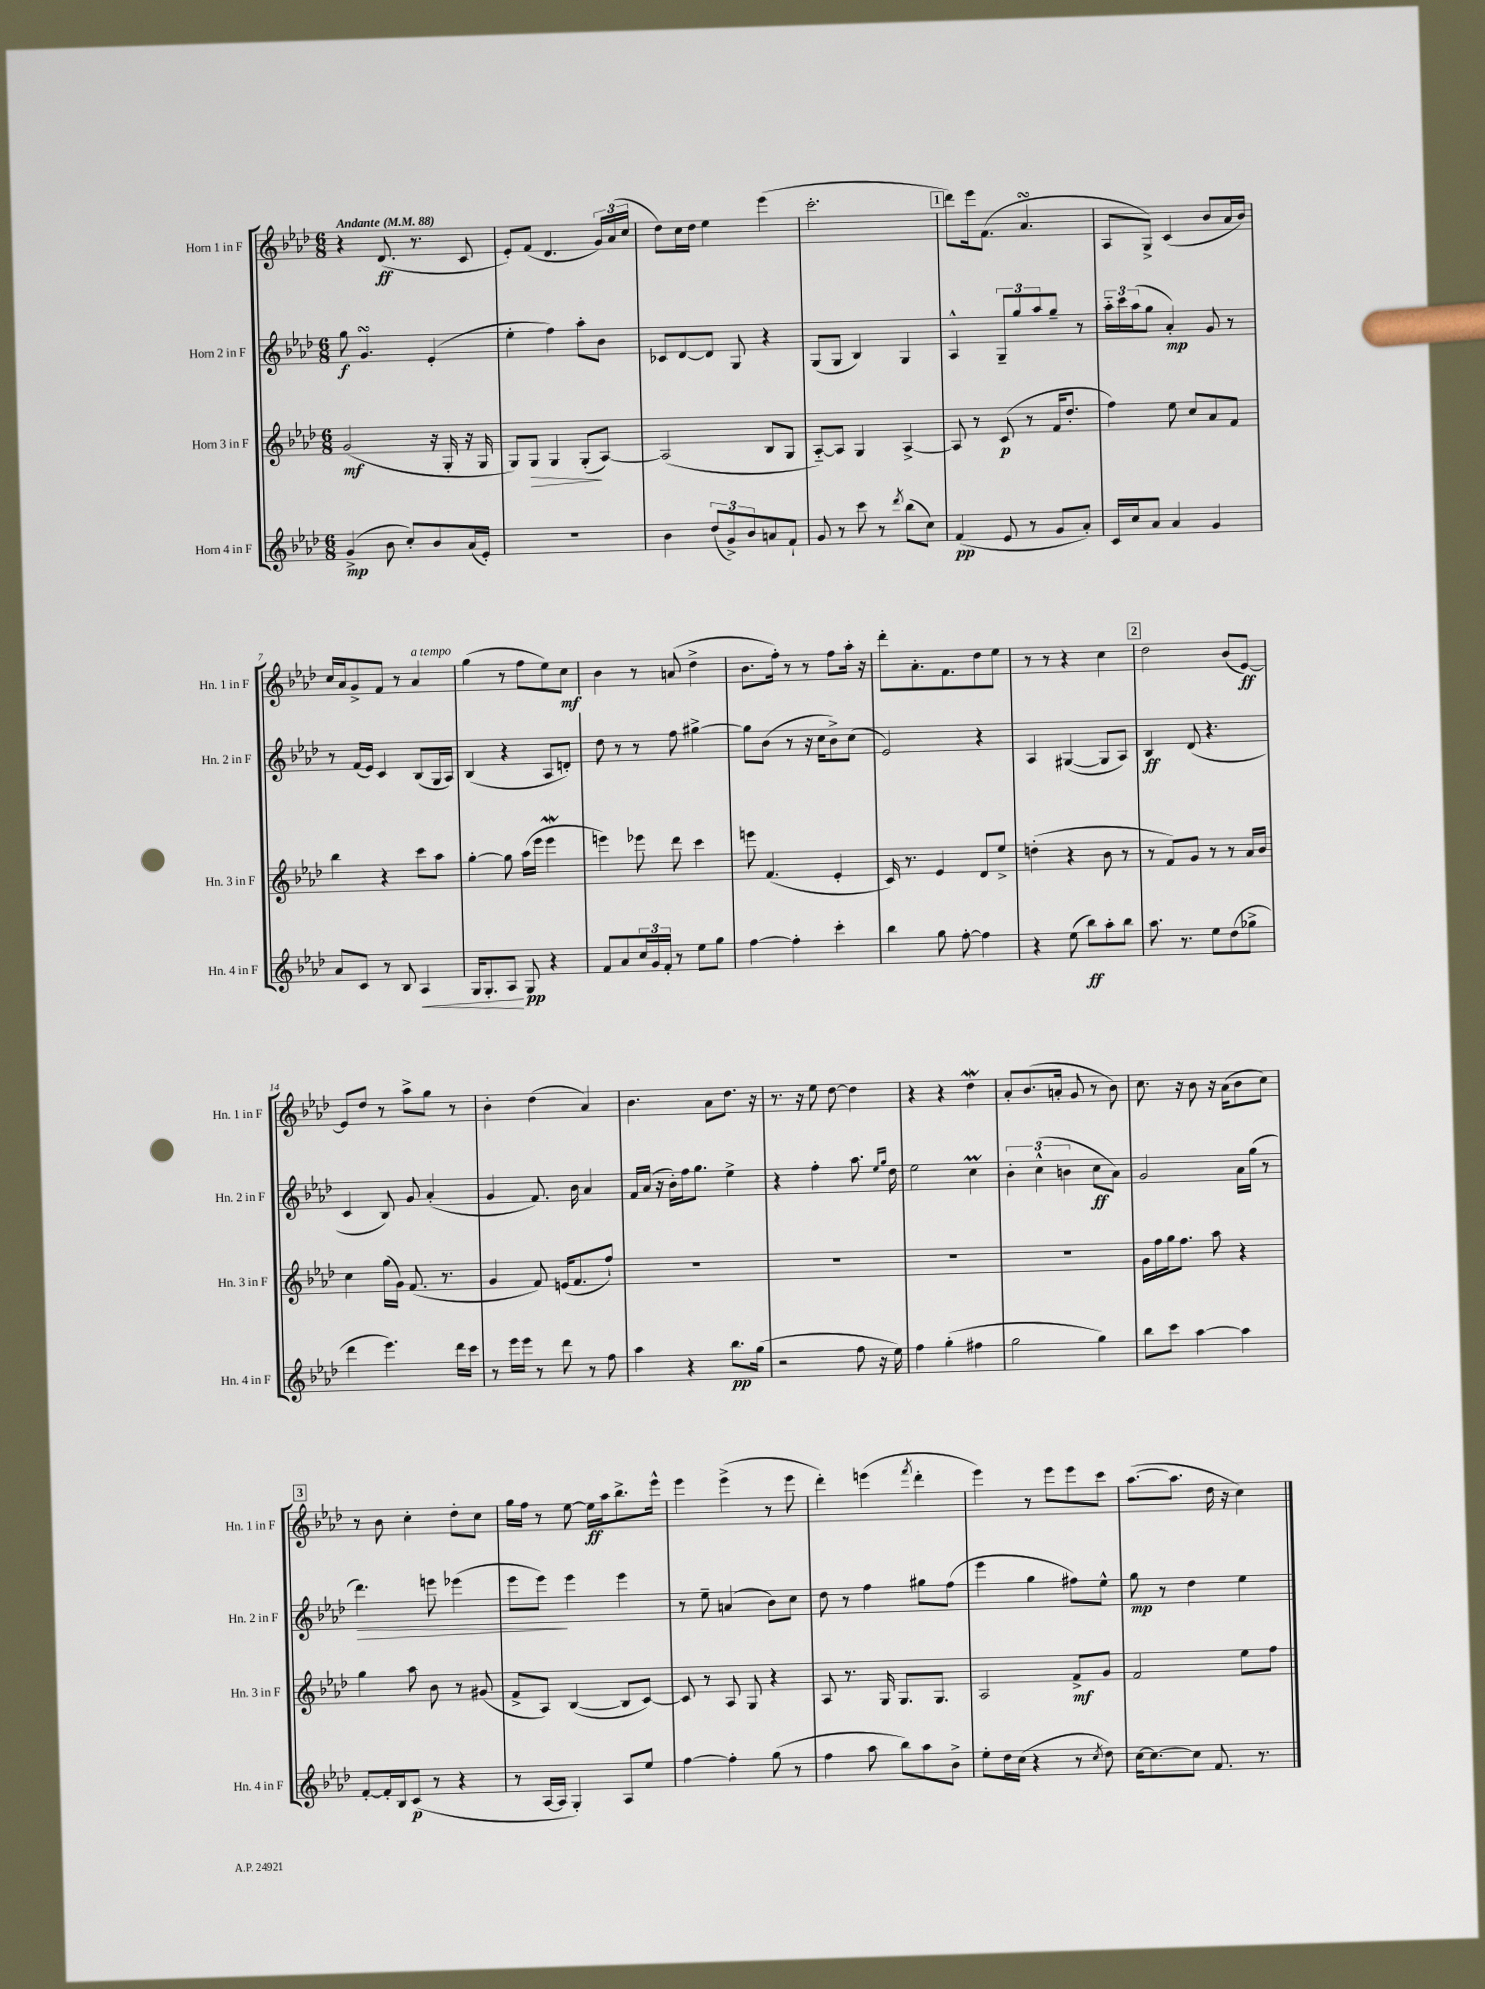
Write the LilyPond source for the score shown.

<<
\new StaffGroup <<
\new Staff = "s0" \with { instrumentName = "Horn 1 in F" shortInstrumentName = "Hn. 1 in F" } {
    \clef treble \key aes \major \numericTimeSignature \time 6/8 \tempo "Andante" 4 = 88
    r4 des'8.\ff( r8. c'8 |
    ees'8-.) f'8( des'4. \tuplet 3/2 { g'16) aes'16( c''16 } |
    des''8) c''16 des''16 ees''4 ees'''4( |
    c'''2.-. |
    \mark \markup { \box "1" } des'''8) ees'''16 f'8.( aes'4.\turn |
    aes8 g8->) c'4( bes'8 aes'16 bes'16) |
    c''16 aes'16 g'8-> f'8 r8 aes'4^\markup { \italic "a tempo" } |
    g''4( r8 f''8 ees''8) c''8\mf |
    bes'4 r8 a'8( des''4-> |
    bes'8. f''16-.) r8 r8 f''8 aes''16-. r16 |
    des'''8-. aes'8.-. f'8. des''8 ees''8 |
    r8 r8 r4 c''4 |
    \mark \markup { \box "2" } des''2 bes'8( ees'8~\ff) |
    ees'8 des''8 r8 aes''8-> g''8 r8 |
    bes'4-. des''4( aes'4) |
    bes'4. aes'8 des''8. r16 |
    r8. r16 ees''8 des''8~ des''4 |
    r4 r4 des''4\mordent |
    aes'8-. bes'8.( a'16-. g'8 r8 bes'8) |
    c''8. r16 bes'8 r16 aes'16( bes'8 c''8) |
    \mark \markup { \box "3" } r8 bes'8 c''4-. des''8-. c''8 |
    g''16 f''16 r8 ees''8~ ees''16\ff aes''16 bes''8.-> ees'''16-^ |
    ees'''4 ees'''4->( r8 ees'''8 |
    des'''4-.) e'''4( \acciaccatura { f'''8 } des'''4-. |
    ees'''4) r8 ees'''8 ees'''8 c'''8 |
    aes''8.~( aes''8. des''16 r16 c''4) \bar "|." |
}
\new Staff = "s1" \with { instrumentName = "Horn 2 in F" shortInstrumentName = "Hn. 2 in F" } {
    \clef treble \key aes \major \numericTimeSignature \time 6/8
    g''8\f g'4.\turn ees'4-.( |
    ees''4-. f''4) aes''8-. bes'8 |
    ces'8 des'8~ des'8 g8 r4 |
    g8( g8 bes4) g4 |
    \mark \markup { \box "1" } aes4-^ \tuplet 3/2 { g8-- g''8 aes''8 } g''8-- r8 |
    \tuplet 3/2 { aes''16-_ c'''16 aes''16( } g''8 aes'4-.\mp) g'8 r8 |
    r8 f'16( ees'16) c'4 bes8( g16 aes16) |
    bes4( r4 aes8 d'8-.) |
    des''8 r8 r8 f''8 gis''4~-> |
    gis''8 bes'8( r8 r16 c''16 bes'8->) c''8( |
    ees'2) r4 |
    aes4 gis4~( gis8 aes8) |
    \mark \markup { \box "2" } bes4\ff des'8( r4. |
    c'4 bes8) g'8 aes'4-.( |
    g'4 f'8.) bes'16 aes'4 |
    f'16 aes'16( r16 bes'16-.) f''16 g''8. ees''4-> |
    r4 f''4-. aes''8. \grace { ees''16 g''16 } des''16 |
    ees''2 c''4\prall |
    \tuplet 3/2 { bes'4-. c''4-^( b'4 } c''8\ff aes'8) |
    g'2 aes'16 g''16( r8 |
    \mark \markup { \box "3" } des'''4.\>) e'''8 ees'''4( |
    ees'''8 ees'''8\!) ees'''4 ees'''4 |
    r8 ees''8-- a'4( bes'8) c''8 |
    des''8 r8 f''4 gis''8 f''8( |
    ees'''4 g''4 fis''8) ees''8-^ |
    g''8\mp r8 des''4 ees''4 \bar "|." |
}
\new Staff = "s2" \with { instrumentName = "Horn 3 in F" shortInstrumentName = "Hn. 3 in F" } {
    \clef treble \key aes \major \numericTimeSignature \time 6/8
    g'2\mf( r16 g16-. r16 g16 |
    g8) g8\> g4 g8-.\!( aes8~) |
    aes2( bes8 g8 |
    aes8~-_) aes8 g4 aes4~-> |
    \mark \markup { \box "1" } aes8 r8 c'8\p( r8 f'16 des''8.-. |
    f''4) ees''8 c''8 aes'8 f'8 |
    bes''4 r4 c'''8 aes''8 |
    g''4~-. g''8 aes''16( ees'''16 ees'''4\mordent |
    e'''4) ees'''8 des'''8 c'''4 |
    e'''8 f'4.( ees'4-. |
    c'16) r8. ees'4 des'8 ees''8-> |
    d''4-.( r4 bes'8 r8 |
    \mark \markup { \box "2" } r8 f'8) g'8 r8 r8 aes'16 bes'16 |
    c''4 g''16( g'16) f'8.( r8. |
    g'4 f'8) e'16( f'8. f''8-!) |
    R2. |
    R2. |
    R2. |
    R2. |
    g'16 f''16 g''16 f''8. aes''8 r4 |
    \mark \markup { \box "3" } g''4 aes''8 bes'8 r8 gis'8( |
    f'8-> aes8) bes4~( bes8 c'8~) |
    c'8 r8 aes8 g8 r4 |
    aes8 r8. g16 g8. g8. |
    aes2 f'8->\mf g'8 |
    f'2 ees''8 f''8 \bar "|." |
}
\new Staff = "s3" \with { instrumentName = "Horn 4 in F" shortInstrumentName = "Hn. 4 in F" } {
    \clef treble \key aes \major \numericTimeSignature \time 6/8
    g'4->\mp( bes'8 c''8-.) bes'8 aes'16( ees'16-.) |
    R2. |
    bes'4 \tuplet 3/2 { des''8( g'8->) bes'8 } a'8 f'8-! |
    g'8 r8 c'''8 r8 \acciaccatura { des'''8 } bes''8( c''8) |
    \mark \markup { \box "1" } f'4\pp( ees'8 r8 g'8 aes'8-.) |
    c'16 c''16 aes'8 aes'4 g'4 |
    aes'8 c'8 r8 bes8 aes4\< |
    g16 g8.-. aes8\! g8\pp r4 |
    f'8 aes'8 \tuplet 3/2 { c''16 g'16 f'16-. } r8 ees''8 g''8 |
    f''4~ f''4-. c'''4-. |
    bes''4 g''8 f''8~-. f''4 |
    r4 ees''8( bes''8\ff) aes''8-. bes''8 |
    \mark \markup { \box "2" } aes''8. r8. ees''8 des''8( ges''8-> |
    des'''4 ees'''4.) des'''16 c'''16 |
    r8 ees'''16 ees'''16 r8 des'''8 r8 f''8 |
    aes''4 r4 bes''8.\pp g''16( |
    r2 f''8 r16 ees''16) |
    f''4 g''4-.( fis''4 |
    g''2 g''4) |
    bes''8 c'''8 aes''4~ aes''4 |
    \mark \markup { \box "3" } f'8~-. f'16-. bes16 c'8\p( r8 r4 |
    r8 aes16~ aes16 g4-.) aes8 ees''8 |
    f''4~ f''4-. g''8( r8 |
    f''4 aes''8 bes''8) aes''8 bes'8-> |
    ees''8-. des''16 c''16( r4 r8 \acciaccatura { c''8 } des''8) |
    c''16~ c''8.~ c''8 f'8. r8. \bar "|." |
}
>>
>>
